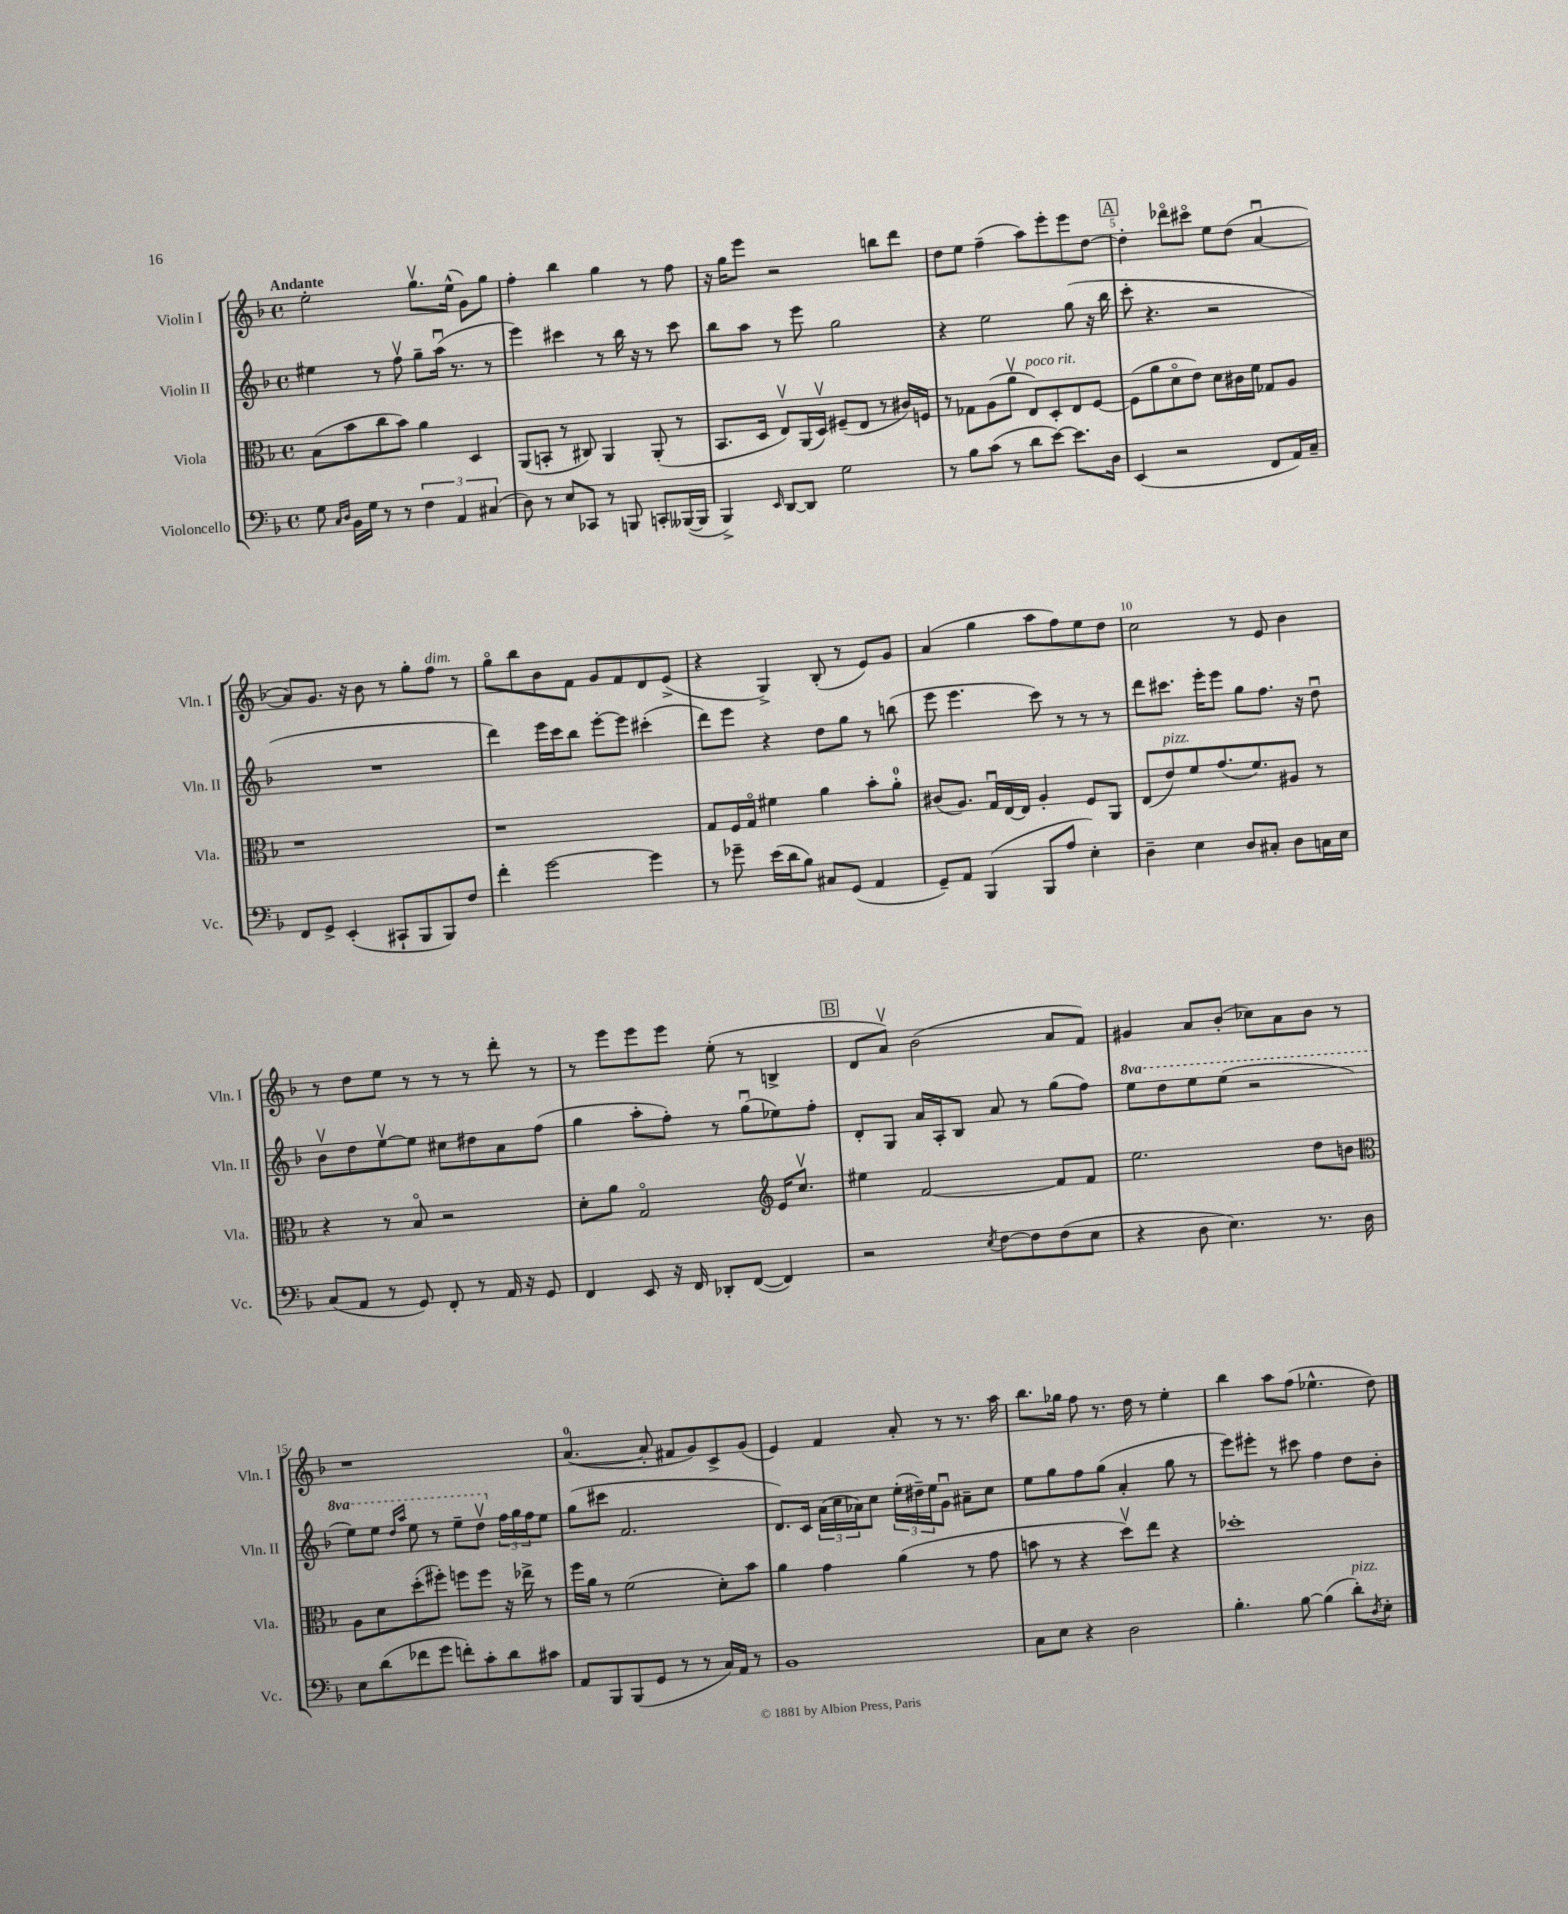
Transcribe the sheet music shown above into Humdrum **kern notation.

**kern	**kern	**kern	**kern
*part4	*part3	*part2	*part1
*staff4	*staff3	*staff2	*staff1
*I"Violoncello	*I"Viola	*I"Violin II	*I"Violin I
*I'Vc.	*I'Vla.	*I'Vln. II	*I'Vln. I
*clefF4	*clefC3	*clefG2	*clefG2
*k[b-]	*k[b-]	*k[b-]	*k[b-]
*M4/4	*M4/4	*M4/4	*M4/4
*met(c)	*met(c)	*met(c)	*met(c)
=1	=1	=1	=1
!	!	!	!LO:TX:a:B:t=Andante
8G\	(8B-\L	4ee#X\	2ee'\
16qqC/LL	.	.	.
16qqD/JJ	.	.	.
16BB-\LL	8b-\	.	.
16G\JJ	.	.	.
8r	8cc\	8r	.
8r	8b-\J)	8ffv\	.
6F\	4a\	8gg~\L	8.ggv\L
.	.	(16aau\Jk	.
6AA/	.	.	.
.	.	8.r	(16ee^^\Jk
.	4D/	.	8g\L)
(6C#X/	.	.	.
.	.	8r	8gg\J
=2	=2	=2	=2
8D\)	(8AA/L	4eee\)	4ff'\
8r	8BBn'/J	.	.
8E/L	8r	4ccc#X\	4bb-\
8CC-X/J	8C#X/)	.	.
8r	4AA/	8r	4gg\
8BBBn/	.	16bb-\	.
.	.	16r	.
8CCn'/L	(8AA'/	8r	8r
([16BBB--X/L	8r	8ccc#\	8ff\
16BBB--/JJ]	.	.	.
=3	=3	=3	=3
4BBB-^/)	8.BB-/L	8bb-\L	16r
.	.	.	16gg\KL
.	.	8aa\J	8eee\J
.	16D/Jk	.	.
16qqEE/	.	.	.
[8DD/L	8Ev/L)	8r	2r
8DD/J]	(16AA/L	8eee\	.
.	16Dv/JJ)	.	.
2G\	(8F#X~/L	2gg\	.
.	8E/J	.	.
.	8r	.	8bbn\L
.	16c#X/LL)	.	8ddd\J
.	16Fn/JJ	.	.
=4	=4	=4	=4
8r	8r	4r	8dd\L
8B-\L	8G-X\L	.	8ee\J
(8c\J	(8A\	2ee\	(4ff~\
8r	8av\J	.	.
!	!LO:TX:a:i:t=poco rit.	!	!
8d\L	8E/L)	.	8aa\L)
[8e\J)	8D'/	.	8eee'\
8.e\L]	8E/	(8gg\	8eee\
.	[8F/J	16r	[8dd\J
16D\Jk	.	16bb-\	.
!!LO:REH:place=s1:t=A
=5	=5	=5	=5
(4EE/	(8F\L]	8ccc'\	4dd'\]
.	8a\	4.r	.
2r	8d\	.	8ddd-X\L
.	8e\J)	.	8ccc#X\J
.	8d\L	2r	8ee\L
.	16c#X\L	.	(8dd\J
.	16f\JJ	.	.
8FF/L	8G-X/L	.	[4au/
16AA/L)	8A/J	.	.
16C~/JJ	.	.	.
!!LO:LB:g=z
=6	=6	=6	=6
8FF/L	1r	1r	8a/L])
8GG^/J	.	.	8.g/J
(4EE'/	.	.	.
.	.	.	16r
.	.	.	8b-\
8CC#X`/L	.	.	8r
8BBB-/	.	.	8gg'\L
!	!	!	!LO:TX:a:i:t=dim.
8BBB-/)	.	.	8ff\J
8F/J	.	.	8r
=7	=7	=7	=7
4f'\	1r	4ddd\)	8gg\L
.	.	.	8bb-\
[2g\	.	16eee\LL	8b-\
.	.	16ccc\J	.
.	.	8bb-\J	8f\J
.	.	[8eee'\L	8g/L
.	.	8eee\J]	8f/
4g\]	.	(4ccc#X'\	8d/
.	.	.	(8e^/J
=8	=8	=8	=8
8r	8G/L	8ddd\L)	4r
8g-X~\	16F/L	8eee\J	.
.	16G/JJ	.	.
(16e\LL	4f#X\	4r	4G^/)
16d\J	.	.	.
8B-\J)	.	.	.
8C#X/L	4a\	8dd\L	(8B-'/
(8GG/J	.	8gg\J	8r
4AA/	8b-'\L	8r	8e/L)
.	8a'\J	(8bbn\	8g/J
=9	=9	=9	=9
8GG~/L)	(8c#X/L	8eee\	(4a/
8AA/J	8.A/J)	4.eee\	.
(4BBB-/	.	.	4gg\
.	16Gu/LL	.	.
.	[16E/	.	.
.	16E/JJ]	.	.
8BBB-/L	4A'/	8ccc\)	8aa\L
8A/J	.	8r	8ff\)
4E'\)	8F/L	8r	8ee\
.	8AA/J	8r	8dd\J
=10	=10	=10	=10
4D~\	(8E/L	8ddd\L	2cc\
!	!LO:TX:a:i:t=pizz.	!	!
.	8e/)	8.ccc#X\J	.
4E\	8f/	.	.
.	.	16eee'\KL	.
.	(8.g/	8eee\J	.
8D/L	.	8gg\L	8r
.	8.f/)	.	.
8C#X'/J	.	8.ff\J	8e/
8D\L	8A#X/J	.	4b-\
.	.	16r	.
16Cn\L	8r	8ddu\	.
16E\JJ	.	.	.
!!LO:LB:g=z
=11	=11	=11	=11
(8C/L	4r	8b-v\L	8r
8AA/J	.	8dd\	8dd\L
8r	8r	[8eev\	8ee\J
8GG/)	8B-/	8ee\J]	8r
8FF'/	2r	8cc#X\L	8r
8r	.	8dd#X\	8r
16AA/	.	8a\	8ddd'\
16r	.	.	.
8GG/	.	(8ff\J	8r
=12	=12	=12	=12
4FF/	8d'\L	4gg\	8r
.	8a\J	.	8eee\L
8EE/	2G/	8aa'\L	8eee\
16r	.	8ff'\J)	8eee\J
16FF/	.	.	.
8DD-X'/L	.	8r	(8ee'\
([8FF/J	.	(8ggu\L	8r
*	*clefG2	*	*
4FF/])	16e/KL	8ee-X\)	4Bn^/
.	8.ccv/J	.	.
.	.	8ff'\J	.
!!LO:REH:place=s1:t=B
=13	=13	=13	=13
2r	4ee#X\	8d'/L	8d/L
.	.	8G/J	8av/J)
.	[2f/	16a/LL	(2b-\
.	.	16A'/J	.
.	.	8B-/J	.
8qE/	.	.	.
[8F\L	.	8a/	.
8F\]	.	8r	.
(8F\	8f/L]	(8gg\L	8a/L
8E\J	8f/J	8ff\J)	8f/J)
=14	=14	=14	=14
*	*	*8va	*
4r	2.ee\	8eee\L	4g#X/
.	.	8ddd\	.
8D\	.	8eee\	8a/L
4.E\)	.	(8eee\J	(8b-'/J
.	.	2r	8cc-X\L)
.	.	.	8a\
8.r	8dd\L	.	8b-\J
.	8bn\J	.	8r
16D\	.	.	.
!!LO:LB:g=z
=15	=15	=15	=15
*	*clefC3	*	*
8E\L	8A\L	8eee\L)	1r
(8d\	8d\	8eee\J	.
.	.	16qqddd/LL	.
.	.	16qqaaa/JJ	.
8f-X\	(8dd'\	8eee\	.
8g\J	8ff#X'\J)	8r	.
8fn'\L)	8ffn\L	8eee~\L	.
8c'\	8ff\J	8dddv\J	.
*	*	*X8va	*
8d\	16r	24ff\LL	.
.	.	24gg\	.
.	16ee-X^\	.	.
.	.	24ff\J	.
8c#X\J	8r	8ee\J	.
=16	=16	=16	=16
8AA/L	16ff\LL	(8gg\L	([4.a/
.	16a\JJ	.	.
8BBB-/	8r	8ccc#X\J	.
(8BBB-/	(2f\	2.f/	.
8GG/J	.	.	8a'/]
8r	.	.	8f#X/L
8r	.	.	8g/)
16C/LL)	8d'\L)	.	8c^/
16AA/JJ	.	.	.
8r	8b-\J	.	(8g/J
=17	=17	=17	=17
1BB-	4a\	8.d/L)	4e/)
.	.	16c/Jk	.
.	4g\	(24a\LL	4f/
.	.	24cc\	.
.	.	24a-X\J)	.
.	.	8cc\J	.
.	(4a\	(24ee'\LL	8a'/
.	.	24dd#X~\)	.
.	.	24ee\J	.
.	.	8gu\J	8r
.	8r	8a#X~\L	8.r
.	8g\	8cc\J	.
.	.	.	16aa\
=18	=18	=18	=18
8C\L	8bn\	8ee\L	8.bb-\L
8E\J	8r	8gg\	.
.	.	.	16gg-X\Jk
4r	4r	8ff\	8ff\
.	.	(8gg\J	8.r
2D\	8ddv\L)	4a'/	.
.	.	.	16dd\
.	8ee\J	.	8r
.	4r	8gg\	4ee'\
.	.	8r	.
=19	=19	=19	=19
4.B-'\	1dd-X'	8eee\L)	4bb-\
.	.	8eee#X'\J	.
.	.	8r	8aa\L
[8B-\	.	8ccc#X\	(8ff\J
(4B-\]	.	4ff\	4.ee-X^^\
!LO:TX:a:i:t=pizz.	!	!	!
8d'\L)	.	8dd\L	.
8qD/	.	.	.
8E'\J	.	8b-'\J	8dd\)
==	==	==	==
*-	*-	*-	*-
